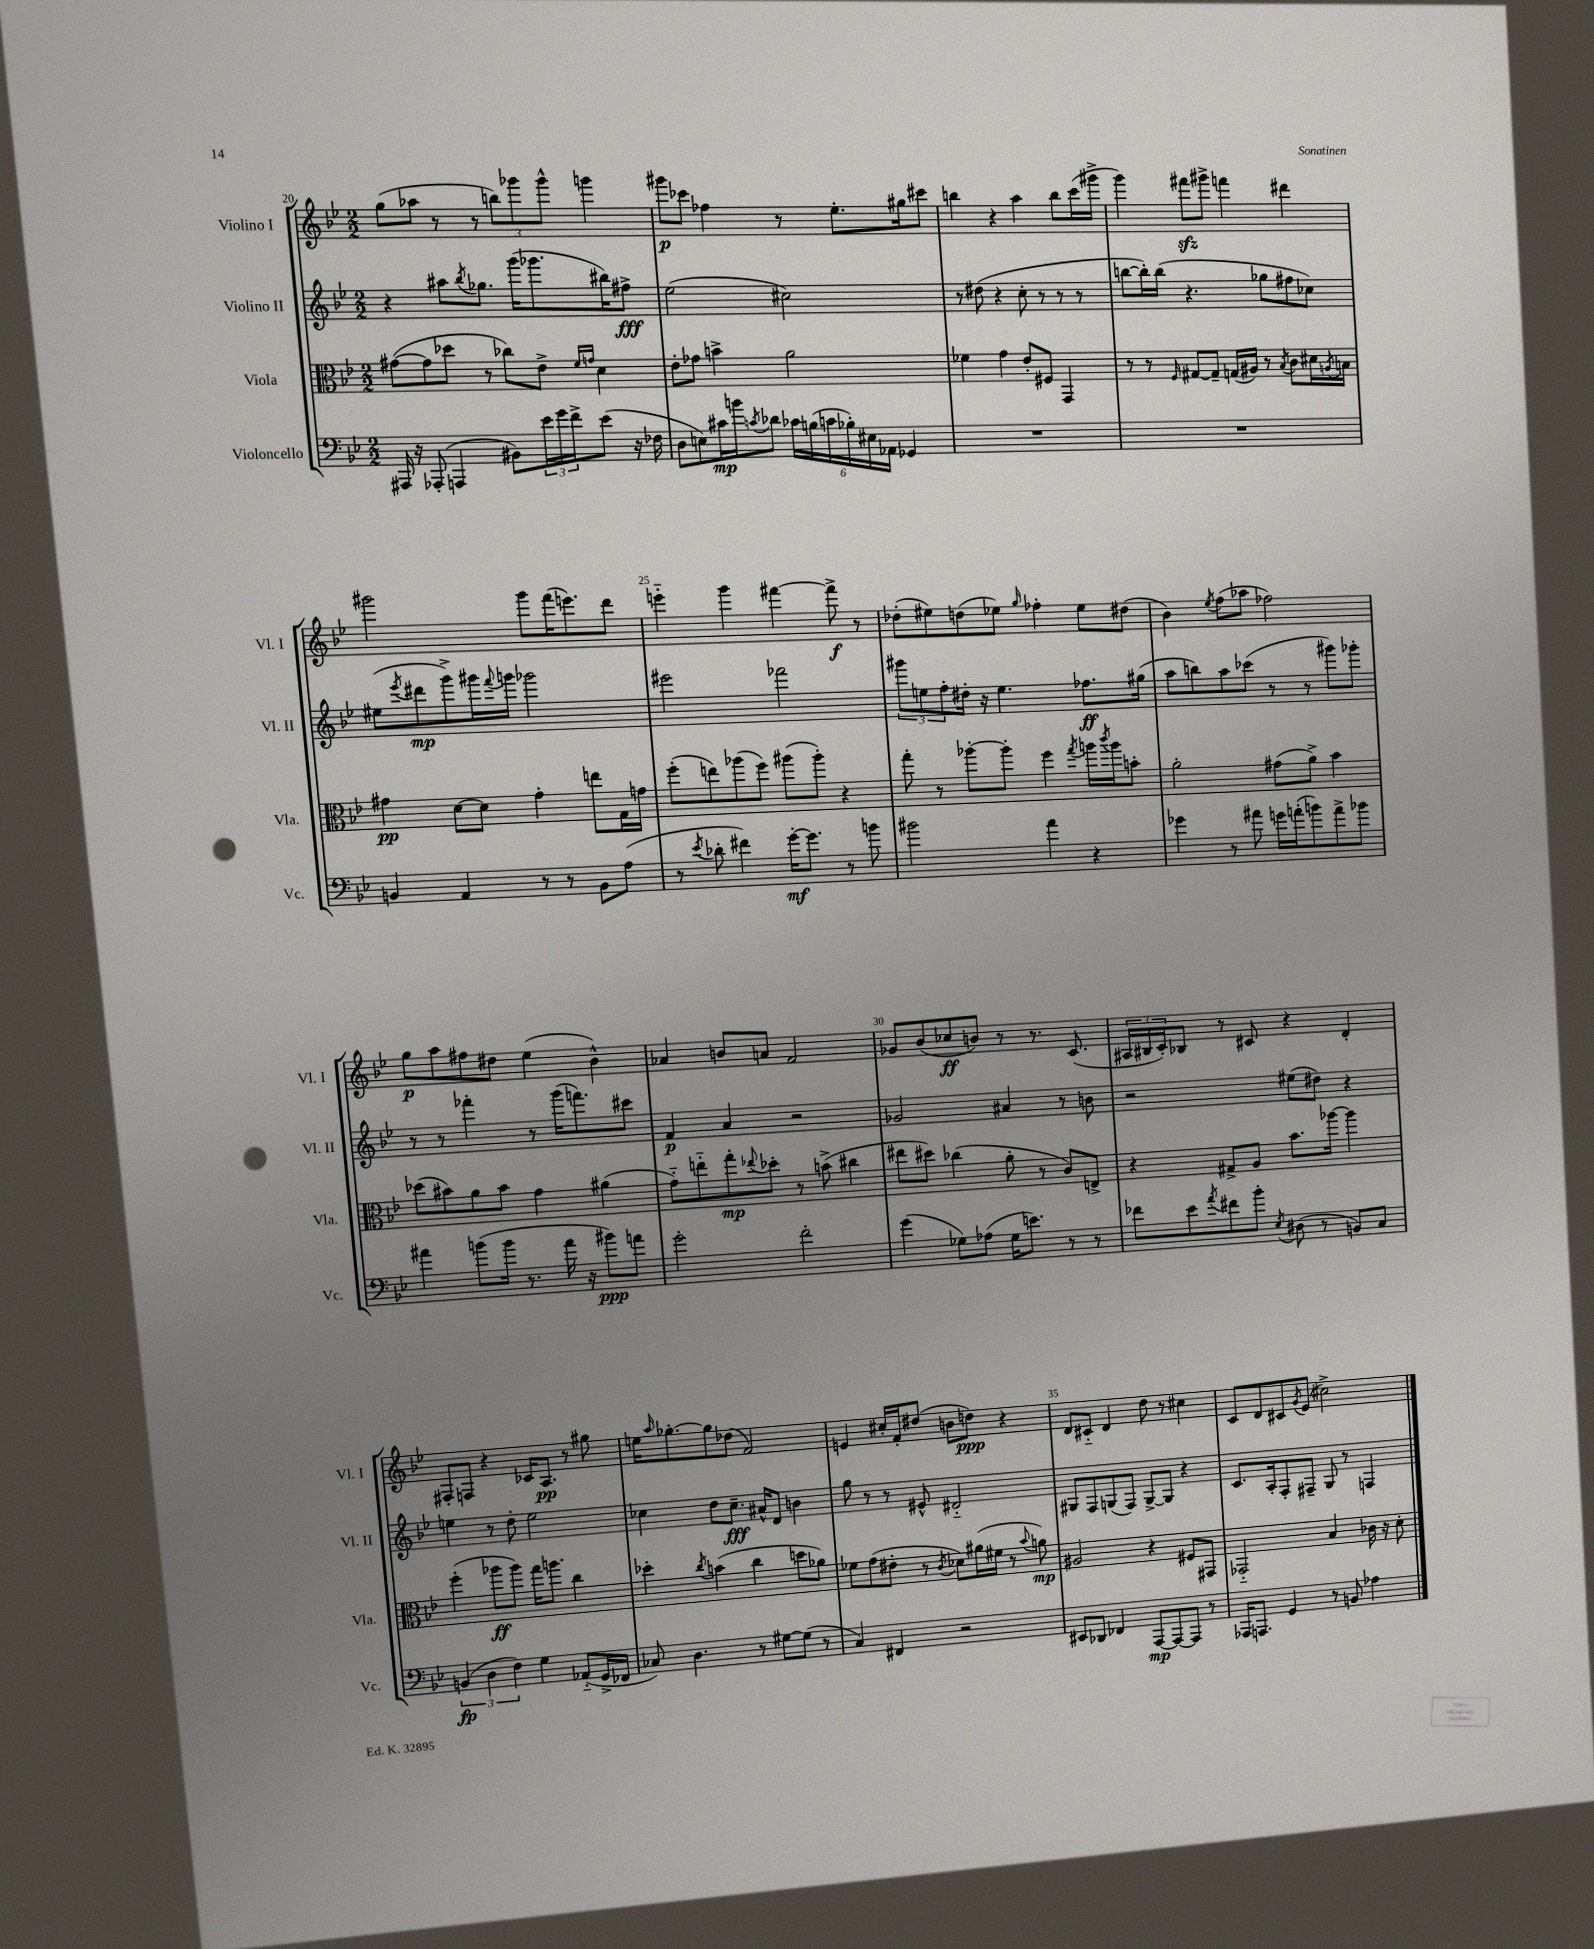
<<
\new StaffGroup <<
\new Staff = "s0" \with { instrumentName = "Violino I" shortInstrumentName = "Vl. I" } {
    \clef treble \key bes \major \numericTimeSignature \time 2/2
    g''8( aes''8 r8 r8 \tuplet 3/2 { b''8) ges'''8 ges'''8-^ } g'''4 |
    gis'''8\p ces'''8 fes''4 r8 ees''8.-. gis''16 cis'''8 |
    b''4 r4 a''4 b''8 c'''16( gis'''16-> |
    g'''4) fis'''8\sfz gis'''8-> f'''4 dis'''4 |
    gis'''2 gis'''8 f'''16( e'''8.) d'''8 |
    e'''4-_ g'''4 fis'''4~ fis'''8->\f r8 |
    des''8-.( eis''8) d''8( ees''8) \grace { g''16 } fes''4-. ees''8 dis''8( |
    bes'4) \acciaccatura { ees''8 } f''8( aes''8 fes''2) |
    g''8\p a''8 fis''8 dis''8 ees''4( bes'4-^) |
    aes'4 b'8 a'8 f'2 |
    ges'8 bes'8( ces''8\ff b'8) r8 r8. c'8.( |
    \tuplet 3/2 { ais16 bis16 c'16-.) } bes8 r8 cis'8 r4 d'4-. |
    fis8-. f8 r4 ces'16 a8.\pp r8 gis''8 |
    e''16 \grace { a''16 } ges''8.~-. ges''8 des''8( f'2) |
    e'4 cis''16-. f'16-. dis''8( b'8 d''8\ppp) r4 |
    d'8 cis'8-_ d'4 d''8 r8 cis''4 |
    c'8 d'8 cis'8 \acciaccatura { g'8 } ees'8( cis''2->) \bar "|." |
}
\new Staff = "s1" \with { instrumentName = "Violino II" shortInstrumentName = "Vl. II" } {
    \clef treble \key bes \major \numericTimeSignature \time 2/2
    r4 ais''8 \acciaccatura { bes''8 } ges''8. g'''16( ges'''8. bis''16) fis''8->\fff |
    ees''2( cis''2) |
    r8 dis''8( r4 c''8-. r8 r8 r8 |
    b''8~ b''16-.) b''16( r4. ges''8 fis''8 ces''8) |
    eis''8( \acciaccatura { ees'''8 } dis'''8\mp g'''8->) gis'''16 \appoggiatura { f'''8 } g'''16 ges'''2 |
    eis'''2 fes'''2 |
    \tuplet 3/2 { gis'''8 e''8 f''8-. } dis''16-. r16 e''4. fes''8.\ff gis''16( |
    a''8 b''8) a''8 ces'''8( r8 r8 gis'''8) ges'''8-. |
    r8 r8 fes'''4-. r8 g'''16( f'''8.) cis'''8 |
    f'4\p a'4 r2 |
    ges'2 ais'4 r8 b'8 |
    r2 eis''8( dis''8) r4 |
    e''4 r8 d''8-. e''2 |
    ces''4 d''8 ces''8.--\fff ais'16-^ d'8 b'4 |
    g''8 r8 r8 eis'8-^ dis'2-_ |
    gis8 f8 g8( f8) g8~-> g8 r4 |
    c'8. a16-. f8-. fis8-- g8 r8 f4 \bar "|." |
}
\new Staff = "s2" \with { instrumentName = "Viola" shortInstrumentName = "Vla." } {
    \clef alto \key bes \major \numericTimeSignature \time 2/2
    gis'8~( gis'8 des''8 r8 ces''8) ees'8-> \grace { f'16 g'16 } d'4 |
    ees'8-. ges'8 b'4-> a'2 |
    fes'4 g'4 ees'8-. fis8 g,4 |
    r8 r8 \grace { f16 } gis8~ gis8-- g16( ais16) r8 \acciaccatura { bes8 } c'8 dis'16 \acciaccatura { a8 } b16 |
    gis'4\pp d'8~ d'8 gis'4-. e''8 g16 g'16 |
    f''8-.( e''8) aes''8( f''8) ais''8( ais''8-.) r4 |
    g''8-. r8 aes''8~-. aes''8-. f''4 \acciaccatura { g''8 } a''16 \acciaccatura { c'''8 } a''16 b'8-. |
    a'2-. gis'8( a'8->) bes'4 |
    des''8( bis'8) a'8 bis'8 g'4 ais'4( |
    g'8-_) e''8-_ g''8-.\mp \appoggiatura { ees''8 } des''8-. r8 b'8->( cis''4 |
    eis''8 dis''8) ces''4( a'8-. r8 c'8) e8-> |
    r4 gis8-> a8 bes'8. aes''16~ aes''4 |
    f''4-.( aes''8\ff aes''8) g''16 a''8. c''4 |
    des''4-. \acciaccatura { c''8 } b'4( c''4 d''8 aes'8) |
    fes'8 g'8( eis'8-. r8 \acciaccatura { c'8 } des'8) ais'16( fis'16 r8 \appoggiatura { bes'8 } a'8\mp) |
    ais2 r4 fis8 gis,8 |
    ges,2-_ bes4 ces'16 r16 d'8-. \bar "|." |
}
\new Staff = "s3" \with { instrumentName = "Violoncello" shortInstrumentName = "Vc." } {
    \clef bass \key bes \major \numericTimeSignature \time 2/2
    ais,,16 r16 aes,,8-.( a,,4 bis,8) \tuplet 3/2 { ees'16 g'16 f'16-> } ees'8( r16 fes16 |
    d8 e8) cis'16\mp b'16 \acciaccatura { c'8 } des'8 \tuplet 6/4 { ces'16 b16( c'16 bes16-.) eis16 aes,16 } ges,4 |
    R1 |
    R1 |
    b,4 a,4 r8 r8 b,8 a8( |
    r8 \acciaccatura { ees'8 } des'8-. fis'4) g'16~-.\mf g'8. r8 b'8 |
    bis'2 a'4 r4 |
    ges'4 r8 ais'8 g'16 a'16-.( b'8) a'8-> bes'8 |
    ais'4 b'8( b'16 r8. ais'16 r16 bis'8\ppp) a'8 |
    g'2-. f'2-. |
    g'4( ges8) aes8( ges16 e'8.) r8 r8 |
    fes'8 ees'8 \acciaccatura { a'8 } fis'8 bes'8-. \acciaccatura { ees8 } dis8( r8 b,8) c8 |
    \tuplet 3/2 { b,4\fp( d4 f4) } g4 aes,8-_( g,16-> fes,16 |
    ces8) d4. r8 gis8~ gis8( r8 |
    c4) fis,4 r2 |
    eis,8 des,8 fes,4 a,,8~\mp a,,8~ a,,8 r8 |
    aes,,16 a,,8. g,4 r8 b,8 aes4 \bar "|." |
}
>>
>>
\layout { \context { \Score currentBarNumber = #20 \override BarNumber.break-visibility = ##(#f #t #t) barNumberVisibility = #(every-nth-bar-number-visible 5) } }
